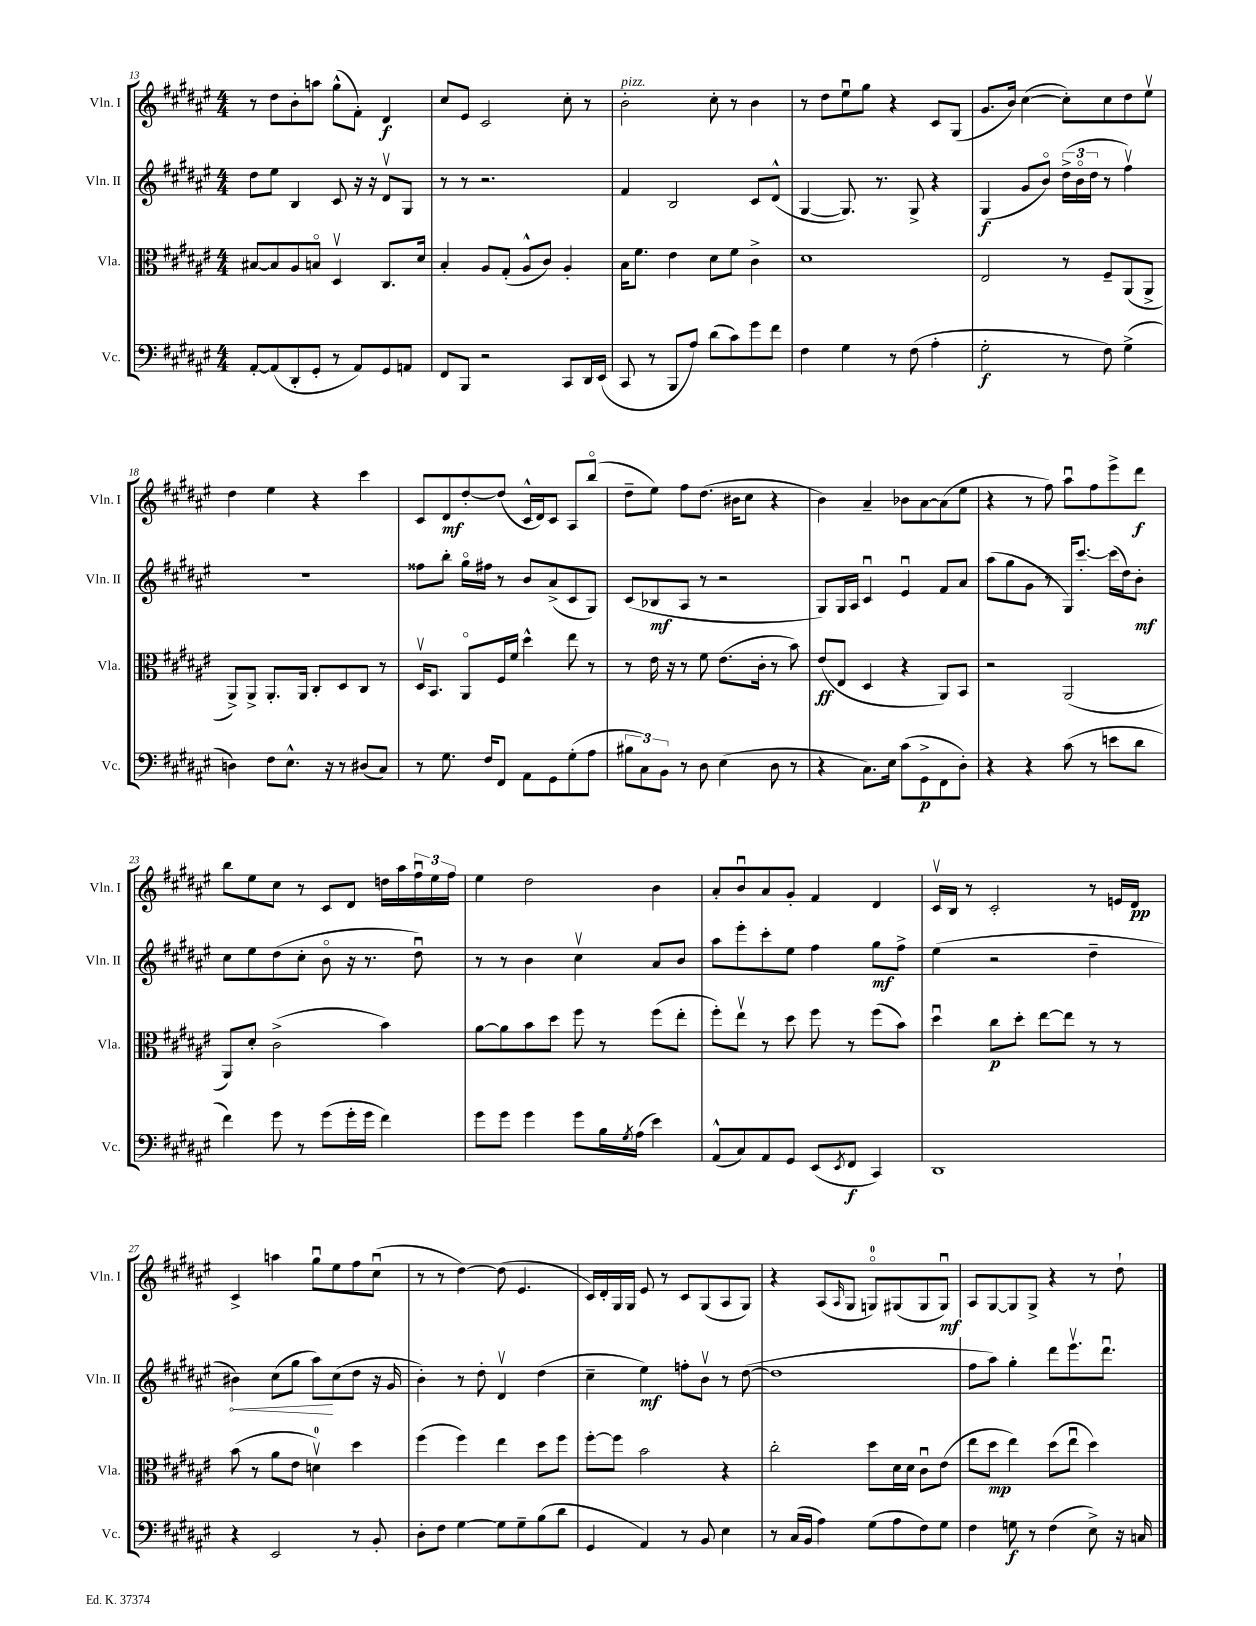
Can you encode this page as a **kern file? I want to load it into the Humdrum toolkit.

**kern	**kern	**kern	**kern
*staff4	*staff3	*staff2	*staff1
*clefF4	*clefC3	*clefG2	*clefG2
*k[f#c#g#d#a#e#]	*k[f#c#g#d#a#e#]	*k[f#c#g#d#a#e#]	*k[f#c#g#d#a#e#]
*M4/4	*M4/4	*M4/4	*M4/4
[8AA#'	[8B#	8dd#	8r
(8AA#]	8B#]	8ee#	8dd#
8DD#'	8A#	4B	8b'
8GG#'	8Bo	.	8aa
8r	4D#v	8c#	(8gg#^^
8AA#)	.	16r	8f#')
.	.	16r	.
8GG#	8.C#	8d#v	4d#
8AA	.	8G#	.
.	16d#	.	.
=	=	=	=
8FF#	4B'	8r	8cc#
8BBB	.	8r	8e#
2r	8A#	2.r	2c#
.	(8G#'	.	.
.	8A#^^	.	.
.	8c#)	.	.
8CC#	4A#'	.	8cc#'
16DD#	.	.	8r
(16EE#	.	.	.
=	=	=	=
8CC#	16B	4f#	2b'
.	8.f#	.	.
8r	.	.	.
8BBB	4e#	2B	.
8A#)	.	.	.
(8d#	8d#	.	8cc#'
8c#)	8f#	.	8r
8g#	4c#^	8c#	4b
8f#	.	(8d#^^	.
=	=	=	=
4F#	1d#	[4G#	8r
.	.	.	8dd#
4G#	.	8.G#])	8ee#u
.	.	.	8gg#
.	.	8.r	.
8r	.	.	4r
(8F#	.	8G#^	.
4A#'	.	4r	8c#
.	.	.	(8G#
=	=	=	=
2G#'	2E#	(4G#	8.g#
.	.	.	16b)
.	.	8g#	([4cc#
.	.	8bo)	.
8r	8r	(24dd#^	8cc#'])
.	.	24bo	.
.	.	24dd#	.
8F#)	8F#~	8r	8cc#
(4G#^	(8AA#	4ff#v)	8dd#
.	8AA#^	.	8ee#v
=	=	=	=
4D)	8AA#^)	1r	4dd#
.	8AA#^	.	.
8F#	8.AA#'	.	4ee#
8.E#^^	.	.	.
.	16AA#	.	.
.	8C#'	.	4r
16r	.	.	.
8r	8D#	.	.
(8D#	8C#	.	4ccc#
8C#)	8r	.	.
=	=	=	=
8r	16D#v	8ff##	8c#
.	8.BB	.	.
8.G#	.	8bb'	8d#
.	8AA#o	16gg#o	[8dd#'
16F#	.	16ff#	.
8FF#	16F#	8r	(8dd#]
.	16f#	.	.
8AA#	4dd#^^	8b	16c#^^
.	.	.	16d#)
8GG#	.	(8a#^	8c#
(8G#'	8ee#	8c#	8A#
8A#	8r	8G#)	(8bbo
=	=	=	=
12B#	8r	(8c#	8dd#~
12C#)	.	.	.
.	16e#	8B-	8ee#)
12BB	.	.	.
.	16r	.	.
8r	8r	8A#	8ff#
8D#	8f#	8r	(8.dd#
(4E#	(8.e#	2r	.
.	.	.	16b#
.	.	.	8cc#
.	16c#'	.	.
8D#	8r	.	4r
8r	8b)	.	.
=	=	=	=
4r	(8e#	8G#)	4b)
.	8E#	16G#	.
.	.	16A#	.
8.C#)	4D#	4c#u	4a#~
16E#	.	.	.
(8c#	4r	4e#u	8b-
8GG#^	.	.	[8a#
8FF#	8AA#)	8f#	(8a#]
8D#')	8BB	8a#	8ee#
=	=	=	=
4r	2r	(8aa#	4r
.	.	8gg#	.
4r	.	8g#	8r
.	.	8r	8ff#)
(8c#	(2AA#	16G#)	8aa#u
.	.	[8.ccc#'	.
8r	.	.	8ff#
8e	.	(16ccc#]	8eee#^
.	.	16dd#)	.
8d#	.	8b'	8ddd#
=	=	=	=
4f#)	8AA#)	8cc#	8bb
.	8d#'	8ee#	8ee#
8g#	(2c#^	(8dd#	8cc#
8r	.	8cc#'	8r
(8g#	.	8bo	8c#
16g#'	.	16r	8d#
16g#	.	8.r	.
4f#)	4b)	.	16dd
.	.	.	16aa#
.	.	8dd#u)	24ff#u
.	.	.	24ee#
.	.	.	24ff#
=	=	=	=
8g#	[8a#	8r	4ee#
8g#	8a#]	8r	.
4g#	8b	4b	2dd#
.	8dd#	.	.
8g#	8ff#	4cc#v	.
16B	8r	.	.
8qG#	.	.	.
(16A#	.	.	.
4e#)	(8ff#	8a#	4b
.	8ee#'	8b	.
=	=	=	=
(8AA#^^	8ff#')	8aa#	8a#'
8C#)	8ee#v	8eee#'	8bu
8AA#	8r	8ccc#'	8a#
8GG#	8dd#	8ee#	8g#'
(8EE#	8ff#	4ff#	4f#
8qEE#	.	.	.
8FF#	8r	.	.
4CC#)	(8ff#	8gg#	4d#
.	8b)	8ff#^	.
=	=	=	=
1DD#	4dd#u	(4ee#	16c#v
.	.	.	16B
.	.	.	8r
.	8cc#	2r	2c#'
.	8dd#'	.	.
.	[8ee#	.	.
.	8ee#]	.	.
.	8r	4dd#~	8r
.	8r	.	16e
.	.	.	16d#
=	=	=	=
4r	(8b	4b#)	4c#^
.	8r	.	.
2EE#	8a#	(8cc#	4aa
.	8e#	8gg#	.
.	4dv)	8aa#)	8gg#u
.	.	(8cc#	8ee#
8r	4dd#	8dd#	8ff#
8BB'	.	16r	(8cc#u
.	.	16g#	.
=	=	=	=
8D#'	(4ff#	4b')	8r
8F#	.	.	8r
[4G#	4ff#)	8r	[4dd#)
.	.	8dd#'	.
8G#]	4ee#	4d#v	(8dd#]
8G#~	.	.	4.e#
(8B	8dd#	(4dd#	.
8d#	8ff#	.	.
=	=	=	=
4GG#	[8ff#'	4cc#~	16c#)
.	.	.	16d#'
.	8ff#]	.	16G#
.	.	.	16G#
4AA#)	2b	4ee#)	8e#
.	.	.	8r
8r	.	8ff'	8c#
8BB	.	8bv	(8G#
4E#	4r	8r	8A#
.	.	([8dd#	8G#)
=	=	=	=
8r	2cc#'	1dd#]	4r
(16C#	.	.	.
16BB	.	.	.
4A#)	.	.	(8A#
.	.	.	16qqA#
.	.	.	8G#
(8G#	8dd#	.	8Go)
8A#	16d#	.	(8G#
.	16d#	.	.
8F#)	8c#u	.	8G#
8G#	(8e#	.	8G#u)
=	=	=	=
4F#	8ee#	8ff#	8A#
.	8dd#	8aa#)	[8G#
8G	4ee#)	4gg#'	8G#]
8r	.	.	8G#^
(4F#	(8dd#	8ddd#	4r
.	8ee#u	8.eee#v	.
8E#^)	4dd#)	.	8r
.	.	8.ddd#u	.
16r	.	.	8dd#`
16C	.	.	.
==	==	==	==
*-	*-	*-	*-
